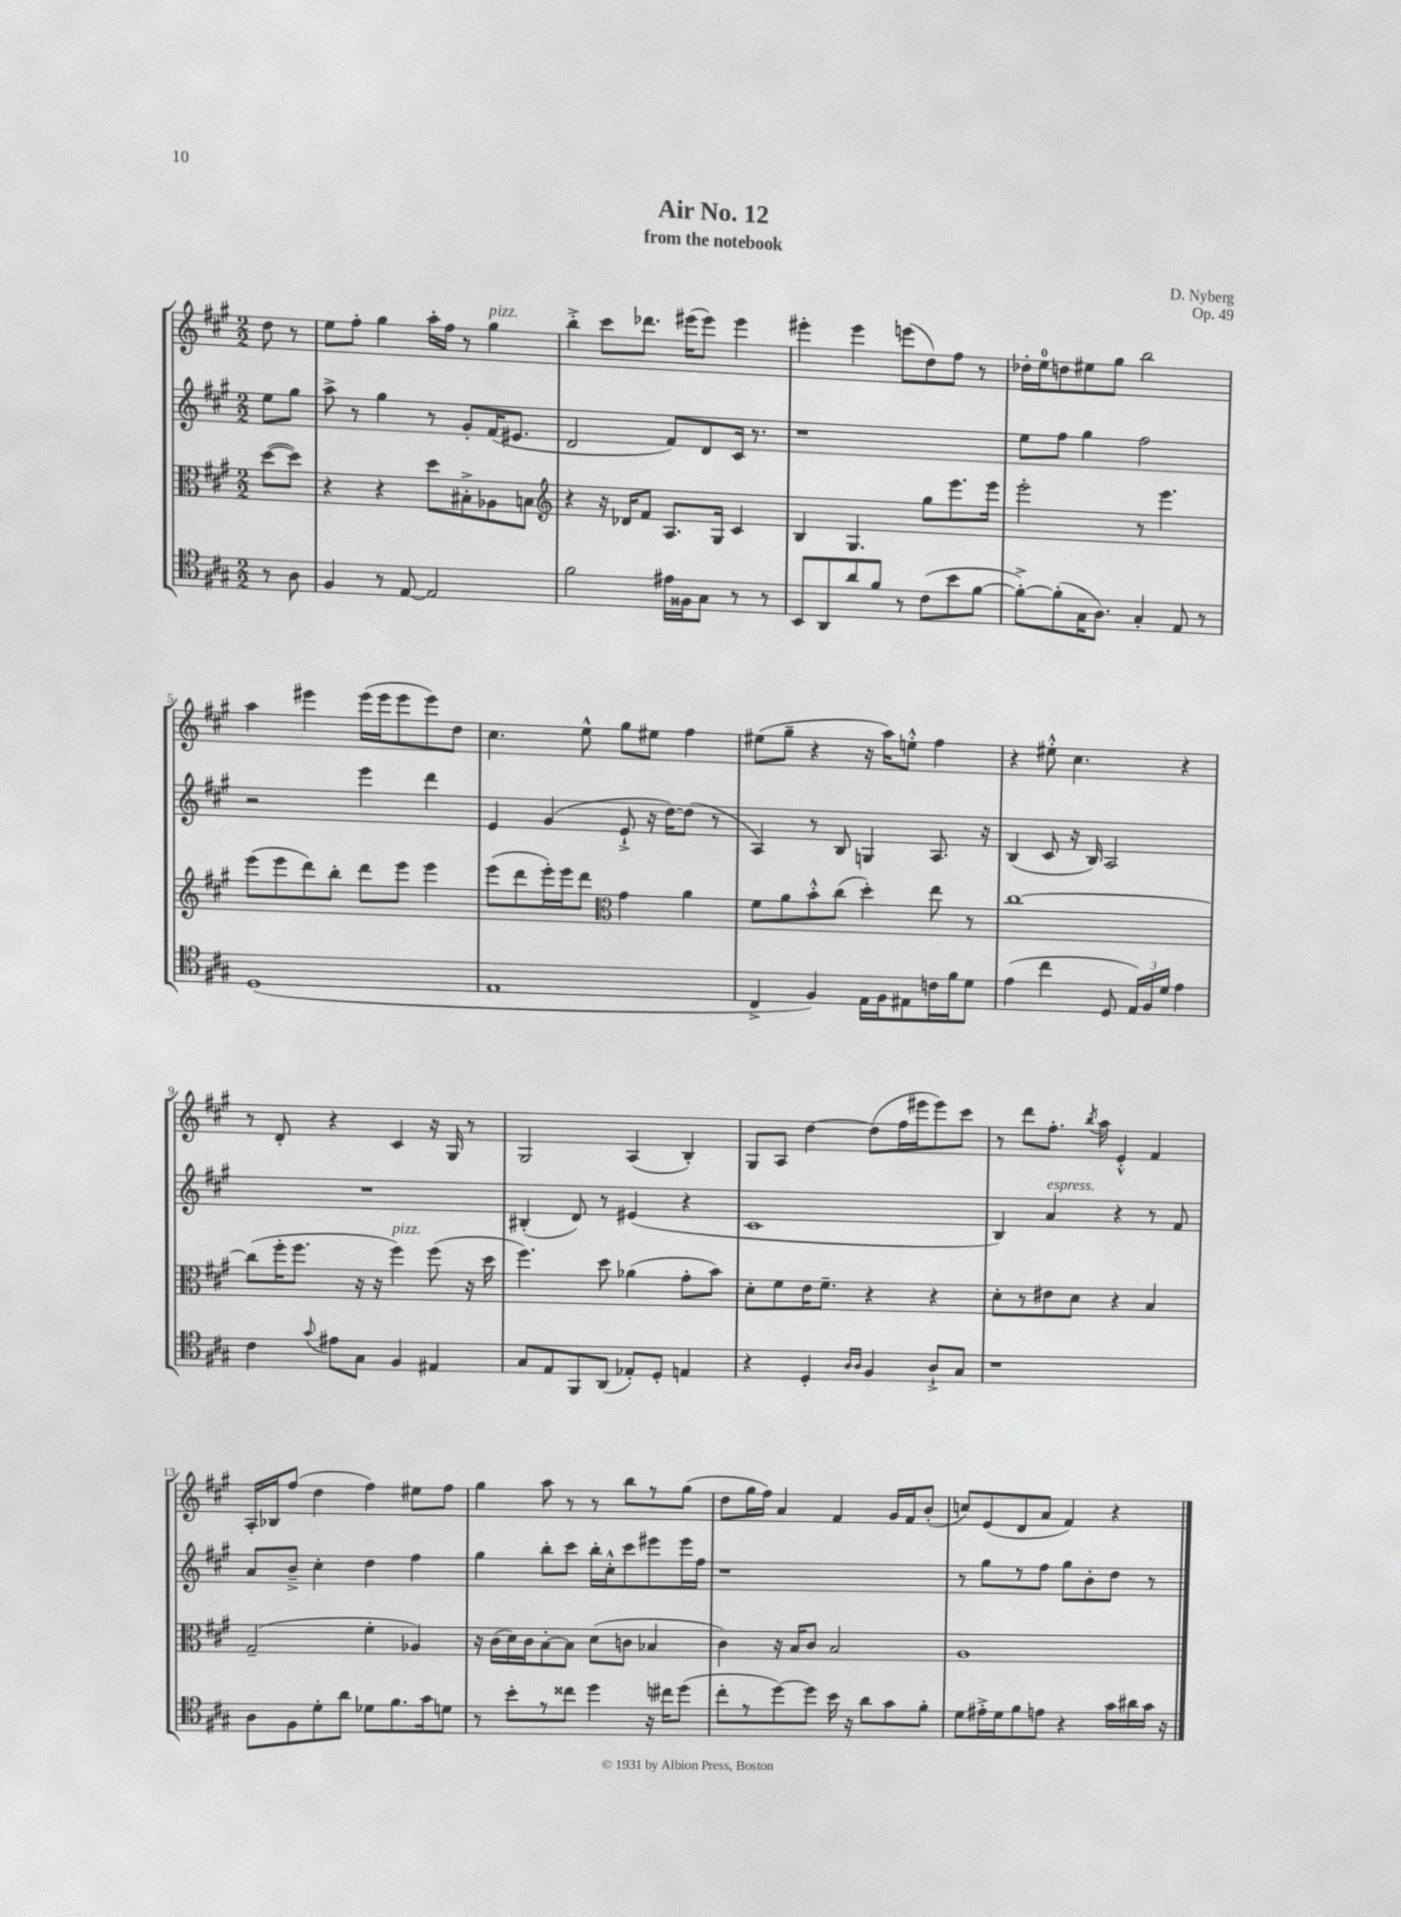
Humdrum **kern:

**kern	**kern	**kern	**kern
*staff4	*staff3	*staff2	*staff1
*clefC4	*clefC3	*clefG2	*clefG2
*k[f#c#g#]	*k[f#c#g#]	*k[f#c#g#]	*k[f#c#g#]
*M2/2	*M2/2	*M2/2	*M2/2
8r	([8dd	8ee	8dd
8A	8dd])	8gg#	8r
=	=	=	=
4F#	4r	8aa^	8ee
.	.	8r	8ff#'
8r	4r	4gg#	4gg#
[8E	.	.	.
2E]	8dd	8r	16aa'
.	.	.	16ff#
.	8B#'^	8g#'	8r
.	8A-	(16f#	4gg#
.	.	8.e#	.
.	8B	.	.
=	=	=	=
*	*clefG2	*	*
2f#	4r	2d	4bb'^
.	16r	.	8ccc#
.	16d-	.	.
.	8f#	.	8.ddd-
16e#	8.A	8f#)	.
16F##	.	.	(16eee#
8G#	.	8d	8eee#)
.	16G#	.	.
8r	4c#	16c#	4eee#
.	.	8.r	.
8r	.	.	.
=	=	=	=
8BB	4B	1r	4eee#'
8AA	.	.	.
8a	4.G#	.	4eee#
8f#	.	.	.
8r	.	.	(8eee
(8c#	8gg#	.	8dd)
8b	8.eee	.	8ff#
[8f#	.	.	8r
.	16eee	.	.
=	=	=	=
8f#'^_)	2eee'	8ee	16dd-'
.	.	.	16ee
(8f#']	.	8ff#	8dd
16G#	.	4gg#	8ee#
8.A)	.	.	.
.	.	.	8gg#
4G#'	8r	2ff#	2bb
.	4.eee	.	.
8E	.	.	.
8r	.	.	.
=	=	=	=
(1D	(8eee	2r	4aa
.	8eee	.	.
.	8ddd)	.	4eee#
.	8bb'	.	.
.	8ddd	4eee	(16eee#
.	.	.	16eee#
.	8eee	.	8eee#
.	4eee	4ddd	8eee#)
.	.	.	8dd
=	=	=	=
1E	(8eee	4e	4.cc#
.	8ddd	.	.
.	16eee')	(4g#	.
.	16eee	.	.
.	8ddd	.	8ee^^
*	*clefC3	*	*
.	4g#	8e`^	8gg#
.	.	16r	8ee#
.	.	[16dd)	.
.	4a	(8dd]	4ff#
.	.	8r	.
=	=	=	=
4C#^	8f#	4A)	(8ee#
.	8a	.	8gg#~
4F#)	8b'^^	8r	4r
.	(8cc#	8B	.
16E	4dd')	4G	16r
16F#	.	.	16aa)
8E#	.	.	8ee'^^
16c	8ee	8.A	4ff#
16f#	.	.	.
8d	8r	.	.
.	.	16r	.
=	=	=	=
(4e	[1cc#	(4B	4r
4cc#	.	8c#	8ee#'^^
.	.	16r	4.cc#
.	.	16B)	.
8D	.	2A	.
24E)	.	.	.
24F#	.	.	.
24d	.	.	.
4e	.	.	4r
=	=	=	=
4c#	(8cc#]	1r	8r
.	16ff#'	.	8d'
.	8.ff#	.	.
8qqg#	.	.	.
8e#	.	.	4r
8G#	16r	.	.
.	16r	.	.
4F#	4ff#)	.	4c#
4E#	(8ff#	.	16r
.	.	.	16G#
.	16r	.	8r
.	16dd	.	.
=	=	=	=
8G#	4.ff#)	(4B#'	2G#
8E	.	.	.
8FF#	.	8d)	.
(8AA	8dd	8r	.
8E-')	(4a-	(4e#	(4A
8D'	.	.	.
4E	8g#'	4r	4B')
.	8b)	.	.
=	=	=	=
4r	8d'	1c#	8G#
.	8f#	.	8A
4D'	16e	.	[4dd
.	8.f#~	.	.
16qqA	.	.	.
16qqA	.	.	.
4F#	4r	.	(8dd]
.	.	.	16ff#
.	.	.	16eee#
8A`^	4r	.	8eee#)
8G#	.	.	8ccc#
=	=	=	=
1r	8d'	4B)	8r
.	8r	.	8ddd
.	8e#	4a	8.ff#'
.	8d	.	.
.	.	.	8qbb
.	.	.	16aa
.	4r	4r	4e'^^
.	4B	8r	4f#
.	.	8f#	.
=	=	=	=
8A	(2G#~	8a	16A'
.	.	.	16B-
8F#	.	8b~^	(8ff#
8d'	.	4cc#'	4dd
8a	.	.	.
8d-	4f#'	4dd	4ff#)
8.f#	.	.	.
.	4A-)	4ff#	8ee#
16g#	.	.	.
8d	.	.	8ff#
=	=	=	=
8r	16r	4gg#	4gg#
.	(16c#	.	.
8b'	16d)	.	.
.	16c#	.	.
8r	[8B'	8bb'	8aa
8cc##	8B]	8ccc#	8r
4dd	(8d	16bb'	8r
.	.	16cc#'^^	.
.	8c	8ccc#	8bb
16r	4B-	8eee#	8r
16cc#	.	.	.
(8dd	.	16eee#	(8gg#
.	.	16ff#	.
=	=	=	=
8cc#'	4c#)	1r	8dd
8r	.	.	16gg#
.	.	.	16ff#)
[8dd)	16r	.	4a
.	16B	.	.
8dd]	8c#	.	.
16b	2B	.	4f#
16r	.	.	.
8a	.	.	.
8g#	.	.	16g#
.	.	.	16f#
8f#'	.	.	(8b'
=	=	=	=
8d	1A	8r	8cc)
16e#'^	.	8gg#	(8e
16d	.	.	.
8f#	.	8r	8d
8e	.	8ff#	8a
4r	.	8gg#	4f#)
.	.	8b'	.
16g#	.	8dd	4r
16a#	.	.	.
16g#	.	8r	.
16r	.	.	.
==	==	==	==
*-	*-	*-	*-
